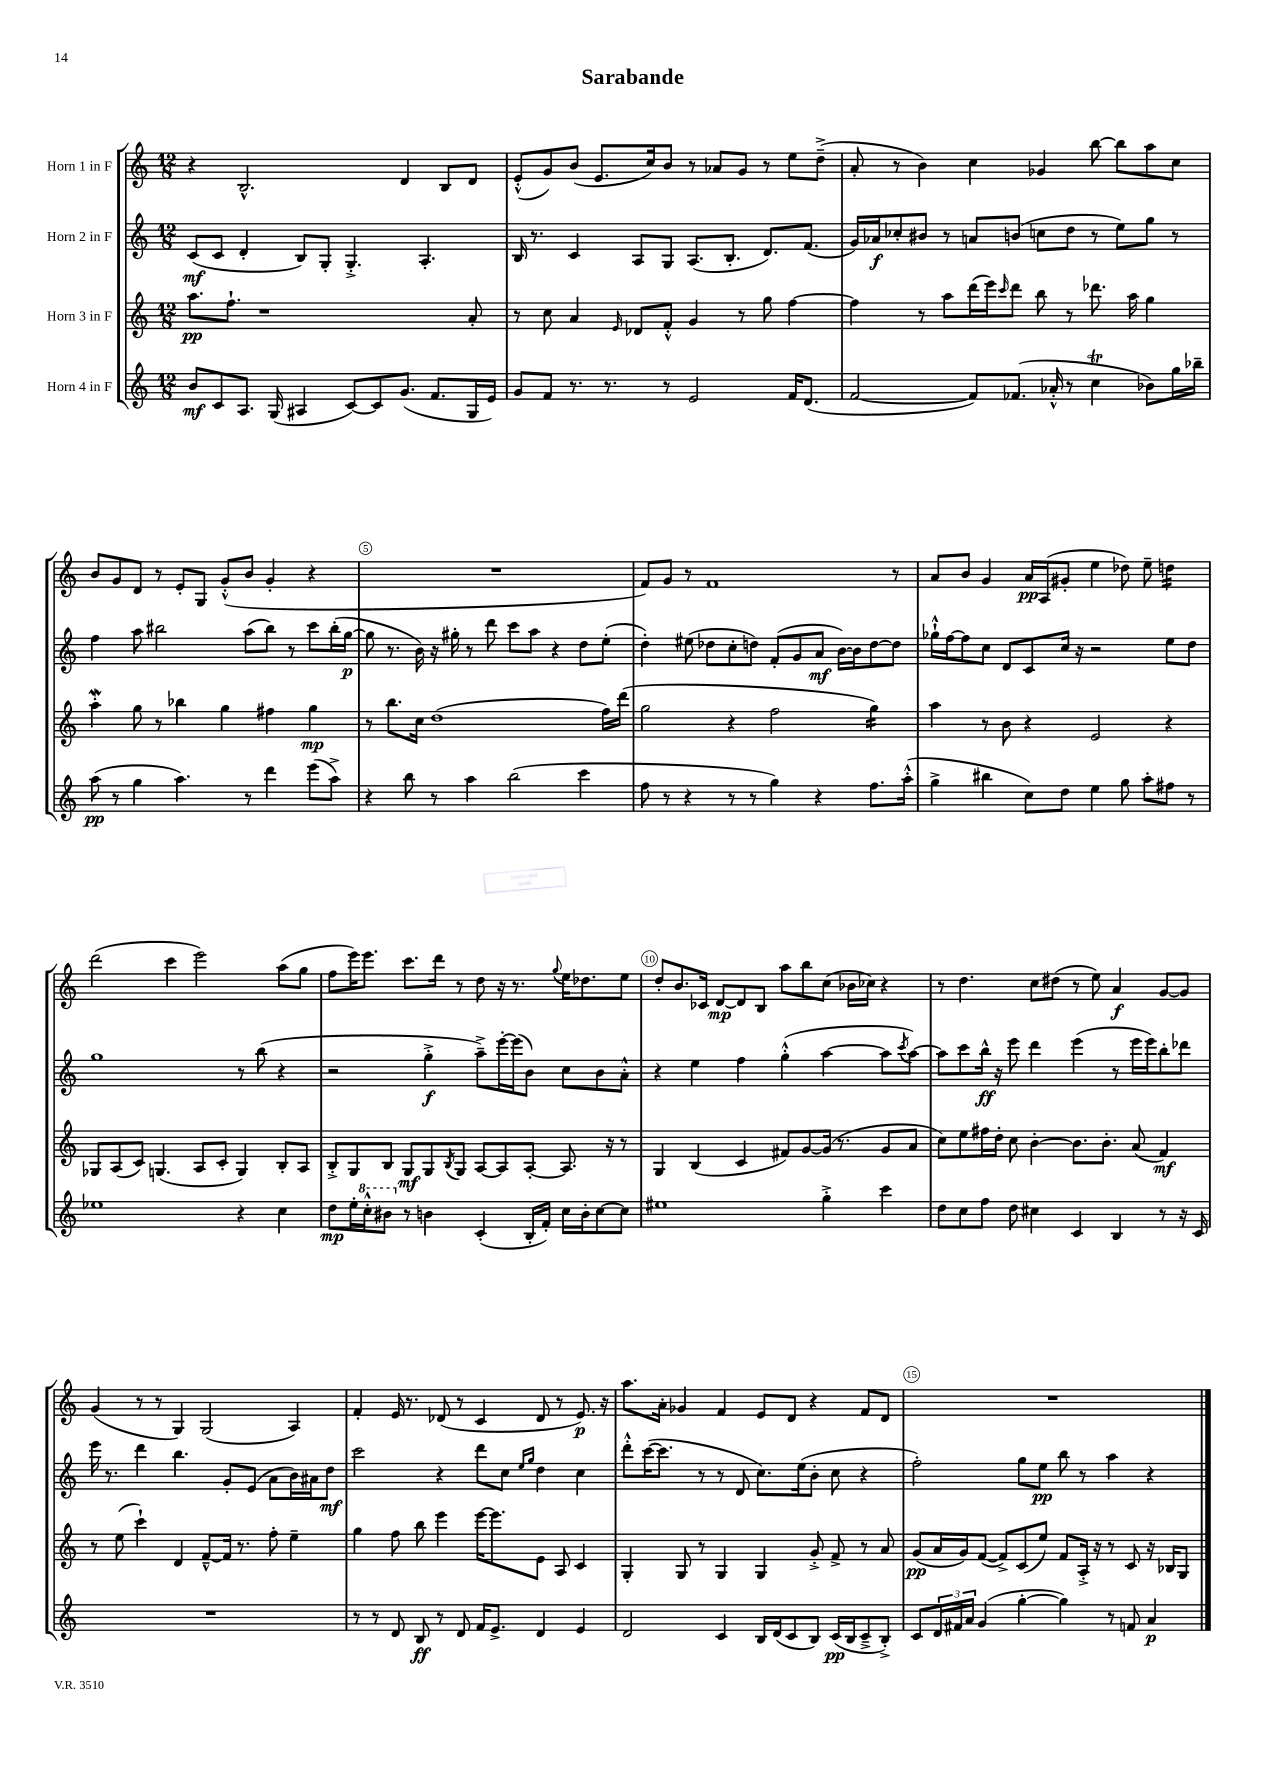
\header { title = "Sarabande" }
<<
\new StaffGroup <<
\new Staff = "s0" \with { instrumentName = "Horn 1 in F" } {
    \clef treble \key c \major \numericTimeSignature \time 12/8
    r4 b2.-^ d'4 b8 d'8 |
    e'8-.-^( g'8) b'8( e'8. c''16) b'8 r8 aes'8 g'8 r8 e''8 d''8--->( |
    a'8-. r8 b'4) c''4 ges'4 b''8~ b''8 a''8 c''8 |
    b'8 g'8 d'8 r8 e'8-. g8 g'8-.-^( b'8 g'4-. r4 |
    R1. |
    f'8) g'8 r8 f'1 r8 |
    a'8 b'8 g'4 a'16\pp a16( gis'8-. e''4 des''8) e''8-- d''4:16 |
    d'''2( c'''4 e'''2) a''8( g''8 |
    f''8 e'''16) e'''8. c'''8. d'''16 r8 d''8 r16 r8. \appoggiatura { g''8 } e''16 des''8. e''8 |
    d''8-. b'8. ces'16 d'8~\mp d'8 b8 a''8 b''8 c''8( bes'16 ces''16) r4 |
    r8 d''4. c''8 dis''8( r8 e''8) a'4\f g'8~ g'8 |
    g'4( r8 r8 g4) g2( a4) |
    f'4-. e'16 r8. des'8( r8 c'4 des'8 r8 e'8.\p) r16 |
    a''8. a'16-. ges'4 f'4 e'8 d'8 r4 f'8 d'8 |
    R1. \bar "|." |
}
\new Staff = "s1" \with { instrumentName = "Horn 2 in F" } {
    \clef treble \key c \major \numericTimeSignature \time 12/8
    c'8\mf( c'8 d'4-. b8) g8-. g4.-.-> a4.-. |
    b16 r8. c'4 a8 g8 a8.( b8.-. d'8.) f'8.( |
    g'16) aes'16\f ces''8-. bis'8 r8 a'8 b'8( c''8 d''8 r8 e''8) g''8 r8 |
    f''4 a''8 bis''2 a''8( bis''8) r8 c'''8 bis''16-.( g''16~\p |
    g''8 r8. b'16) r16 gis''16-. r8 d'''8 c'''8 a''8 r4 d''8 e''8-.( |
    d''4-.) eis''8( des''8 c''8-. d''8) f'8-.( g'8 a'8\mf b'16~) b'16 d''8~ d''8 |
    ges''16-!-^ f''16~ f''8 c''8 d'8 c'8 c''16 r16 r2 e''8 d''8 |
    g''1 r8 b''8( r4 |
    r2 g''4-.->\f a''8--->) e'''16~-. e'''16( b'8) c''8 b'8 a'8-.-^ |
    r4 e''4 f''4 g''4-.-^( a''4~ a''8 \acciaccatura { c'''8 } a''8~) |
    a''8 c'''8 b''16-^\ff r16 e'''8 d'''4 e'''4( r8 e'''16 e'''16) b''8-. des'''8 |
    e'''16 r8. d'''4 b''4. g'8-. e'8( a'8 b'16) ais'16 d''8\mf |
    c'''2 r4 d'''8 c''8 \grace { e''16 g''16 } d''4 c''4 |
    d'''8-.-^ c'''16~( c'''8. r8 r8 d'8 c''8.) e''16( b'8-. c''8 r4 |
    f''2-.) g''8 e''8\pp b''8 r8 a''4 r4 \bar "|." |
}
\new Staff = "s2" \with { instrumentName = "Horn 3 in F" } {
    \clef treble \key c \major \numericTimeSignature \time 12/8
    a''8.\pp f''8.-! r1 a'8-. |
    r8 c''8 a'4 \grace { e'16 } des'8 f'8-.-^ g'4 r8 g''8 f''4~ |
    f''4 r8 a''8 d'''16( e'''16) \grace { c'''16 } d'''8 b''8 r8 des'''8. a''16 g''4 |
    a''4-.\mordent g''8 r8 bes''4 g''4 fis''4 g''4\mp |
    r8 b''8. c''16 d''1( f''16) d'''16( |
    g''2 r4 f''2 g''4:16) |
    a''4 r8 b'8 r4 e'2 r4 |
    ges8 a8( c'8) g4.( a8 c'8-. g4) b8-. a8 |
    b8-.-> g8 b8 g8\mf g8 \acciaccatura { b8 } g8 a8~ a8 a8~-. a8. r16 r8 |
    g4 b4( c'4 fis'8) g'8~ g'16( r8. g'8 a'8 |
    c''8) e''8 fis''16 d''16-. c''8 b'4~-. b'8. b'8.-. a'8( f'4\mf) |
    r8 e''8( c'''4-!) d'4 f'8~---^ f'16 r8. f''8-. e''4-- |
    g''4 f''8 b''8 e'''4 e'''16~ e'''8. e'8 a8 c'4 |
    g4-. g8 r8 g4 g4 g'8-.-> f'8-> r8 a'8 |
    g'8\pp( a'16 g'16) f'8~( f'8->) c'8( e''8) f'8 a16-.-> r16 r8 c'8 r16 bes16 g8 \bar "|." |
}
\new Staff = "s3" \with { instrumentName = "Horn 4 in F" } {
    \clef treble \key c \major \numericTimeSignature \time 12/8
    b'8\mf c'8 a8. g16( ais4 c'8~) c'8 g'8.( f'8. g16 e'16) |
    g'8 f'8 r8. r8. r8 e'2 f'16 d'8.( |
    f'2~ f'8) fes'8.( aes'16-.-^ r8 c''4\trill bes'8) g''16 bes''16-- |
    a''8\pp( r8 g''4 a''4.) r8 d'''4 e'''8( a''8->) |
    r4 b''8 r8 a''4 b''2( c'''4 |
    f''8 r8 r4 r8 r8 g''4) r4 f''8. a''16-.-^( |
    g''4-> bis''4 c''8) d''8 e''4 g''8 a''8-. fis''8 r8 |
    ees''1 r4 c''4 |
    d''8\mp e''16-. \ottava #1 c'''16-.-^ bis''8 \ottava #0 r8 b'!4 c'4-.( b16-. f'16-.) c''16 b'16-. c''8~ c''8 |
    eis''1 g''4-.-> c'''4 |
    d''8 c''8 f''8 d''8 cis''4 c'4 b4 r8 r16 c'16 |
    R1. |
    r8 r8 d'8 b8\ff r8 d'8 f'16 e'8.-> d'4 e'4 |
    d'2 c'4 b16 d'16( c'8 b8) c'16\pp( b16 c'8---> b8-.->) |
    c'8 \tuplet 3/2 { d'16 fis'16 a'16 } g'4( g''4~-. g''4) r8 f'8 a'4\p \bar "|." |
}
>>
>>
\layout { \context { \Score \override BarNumber.break-visibility = ##(#f #t #t) barNumberVisibility = #(every-nth-bar-number-visible 5) \override BarNumber.stencil = #(make-stencil-circler 0.1 0.3 ly:text-interface::print) } }
